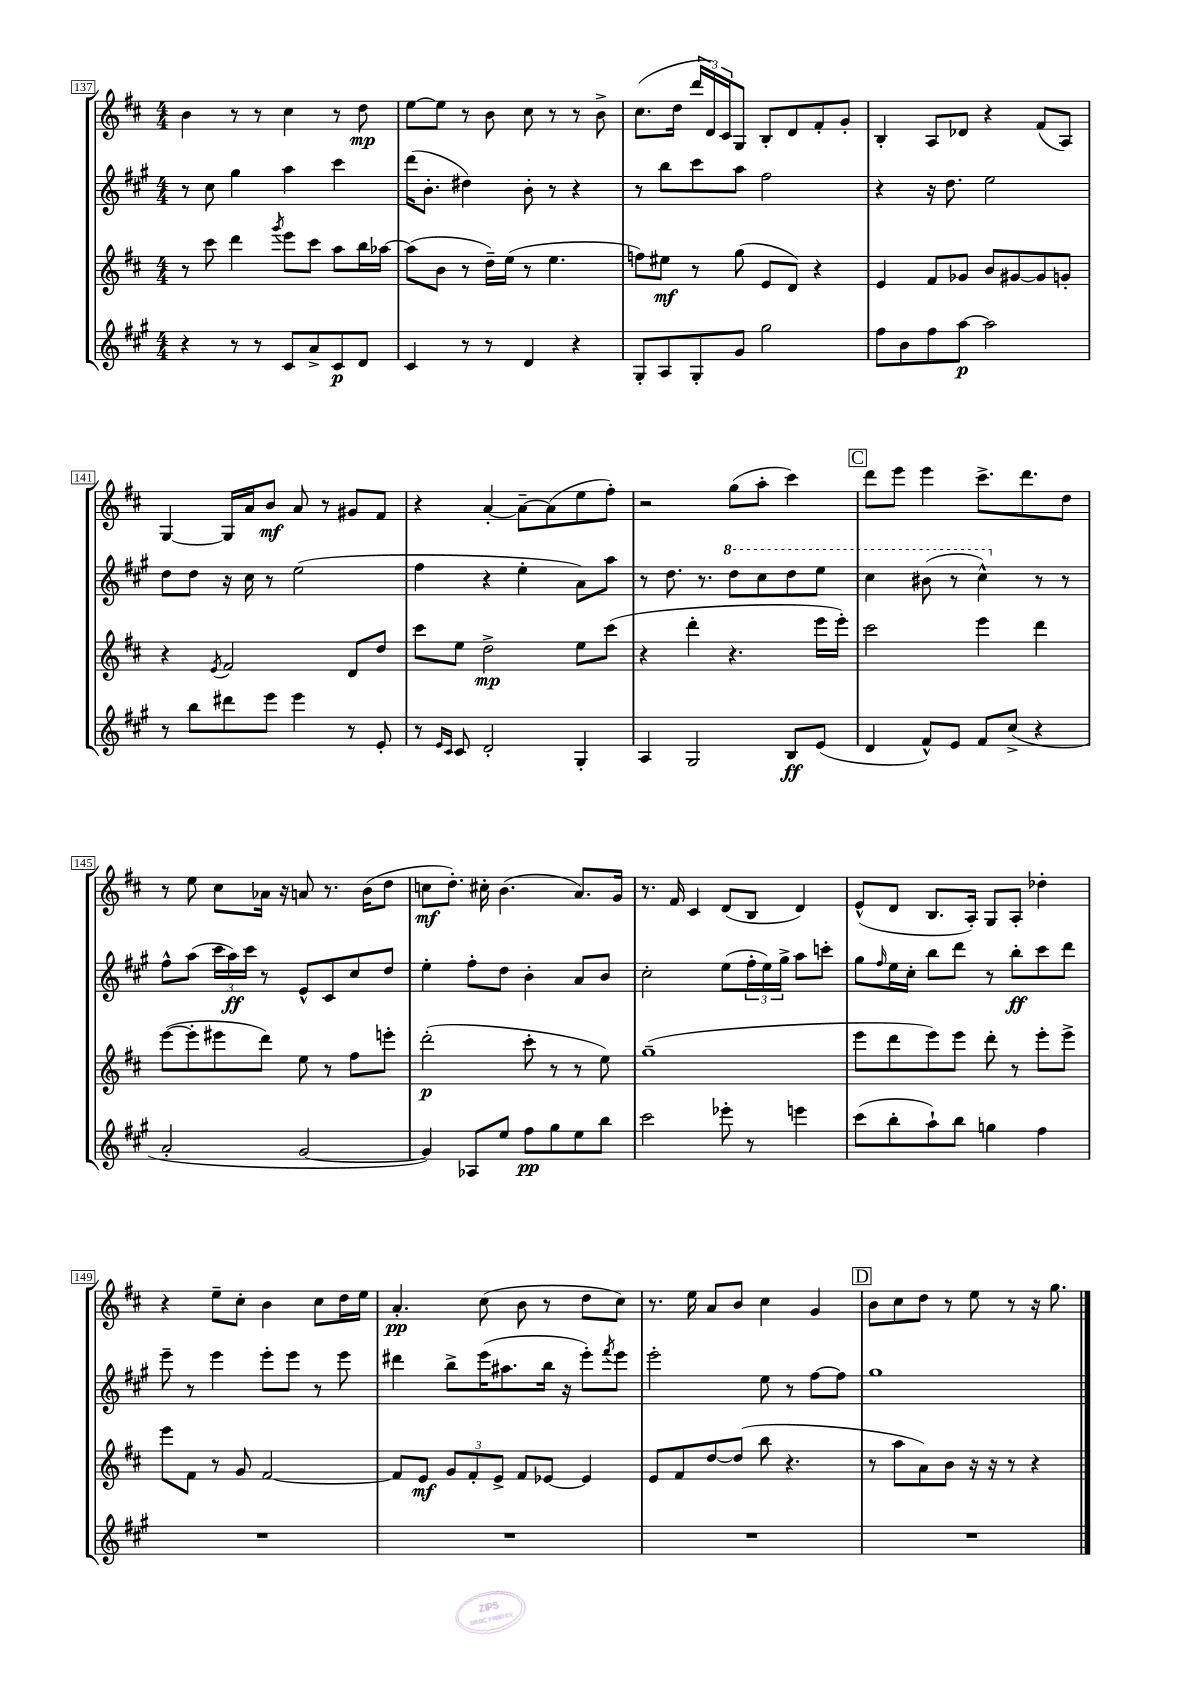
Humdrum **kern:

**kern	**kern	**kern	**kern
*staff4	*staff3	*staff2	*staff1
*clefG2	*clefG2	*clefG2	*clefG2
*k[f#c#g#]	*k[f#c#]	*k[f#c#g#]	*k[f#c#]
*M4/4	*M4/4	*M4/4	*M4/4
4r	8r	8r	4b
.	8ccc#	8cc#	.
8r	4ddd	4gg#	8r
8r	.	.	8r
.	8qggg	.	.
8c#	8eee	4aa	4cc#
8a^	8ccc#	.	.
8c#	8aa	4ccc#	8r
8d	16bb	.	8dd
.	[16aa-	.	.
=	=	=	=
4c#	(8aa-]	(16ddd	[8ee
.	.	8.b'	.
.	8b	.	8ee]
8r	8r	4dd#)	8r
8r	16dd~)	.	8b
.	(16ee	.	.
4d	8r	8b'	8cc#
.	4.ee	8r	8r
4r	.	4r	8r
.	.	.	8b^
=	=	=	=
8G#'	8ff)	8r	(8.cc#
8A	8ee#	8bb	.
.	.	.	16dd
8G#'	8r	8ccc#	24ddd
.	.	.	24d)
.	.	.	24c#
8g#	(8gg	8aa	8G
2gg#	8e	2ff#	8B'
.	8d)	.	8d
.	4r	.	8f#'
.	.	.	8g'
=	=	=	=
8ff#	4e	4r	4B'
8b	.	.	.
8ff#	8f#	16r	8A
.	.	8.dd	.
[8aa	8g-	.	8d-
2aa]	8b	2ee	4r
.	[8g#	.	.
.	8g#]	.	(8f#
.	8g'	.	8A)
=	=	=	=
8r	4r	8dd	[4G
8bb	.	8dd	.
.	8qe	.	.
8ddd#	2f#	16r	16G]
.	.	16cc#	16a
8eee	.	8r	8b
4eee	.	(2ee	8a
.	.	.	8r
8r	8d	.	8g#
8e'	8dd	.	8f#
=	=	=	=
8r	8ccc#	4ff#	4r
16qqe	.	.	.
16qqc#	.	.	.
8c#	8ee	.	.
2d'	2dd^	4r	[4a'
.	.	4ee'	8a~_
.	.	.	(8a]
4G#'	8ee	8a)	8ee
.	(8ccc#	8aa	8ff#')
=	=	=	=
4A	4r	8r	2r
.	.	8.dd	.
2G#	4ddd'	.	.
.	.	8.r	.
.	4.r	8ddd	(8gg
.	.	8ccc#	8aa'
8B	.	8ddd	4ccc#)
(8e	16eee	8eee	.
.	16eee')	.	.
=	=	=	=
4d	2ccc#	4ccc#	8ddd
.	.	.	8eee
8f#^^)	.	(8bb#	4eee
8e	.	8r	.
8f#	4eee	4ccc#^^)	8.ccc#^
(8cc#^	.	.	.
.	.	.	8.ddd
4r	4ddd	8r	.
.	.	8r	8dd
=	=	=	=
2a'	([8eee	8ff#^^	8r
.	8eee']	(8aa	8ee
.	8eee#	24ccc#	8cc#
.	.	24aa)	.
.	.	24ccc#	.
.	8ddd)	8r	16a-
.	.	.	16r
[2g#	8ee	8e^^	8a
.	8r	8c#	8.r
.	8ff#	8cc#	.
.	.	.	(16b
.	8eee'	8dd	8dd
=	=	=	=
4g#])	(2ddd'	4ee'	8cc
.	.	.	8.dd')
8A-	.	8ff#'	.
.	.	.	16cc#'
8ee	.	8dd	(4.b
8ff#	8ccc#'	4b'	.
8gg#	8r	.	.
8ee	8r	8a	8.a)
8bb	8ee)	8b	.
.	.	.	16g
=	=	=	=
2ccc#	(1gg~	2cc#'	8.r
.	.	.	16f#
.	.	.	4c#
8eee-'	.	(8ee	(8d
8r	.	24ff#'	8B
.	.	24ee)	.
.	.	24gg#^	.
4eee	.	8aa	4d)
.	.	8ccc'	.
=	=	=	=
(8ccc#	8eee	8gg#	(8e^^
.	.	16qqff#	.
8bb'	8ddd	16ee	8d
.	.	16cc#'	.
8aa`)	8eee)	8bb	8.B
8bb	8eee	8ddd	.
.	.	.	16A')
4gg	8ddd'	8r	8G
.	8r	8bb'	8A'
4ff#	8eee'	8ccc#	4dd-'
.	8eee^	8ddd	.
=	=	=	=
1r	8eee	8eee~	4r
.	8f#	8r	.
.	8r	4eee	8ee~
.	8g	.	8cc#'
.	[2f#	8eee'	4b
.	.	8eee	.
.	.	8r	8cc#
.	.	8eee	16dd
.	.	.	16ee
=	=	=	=
1r	8f#]	4ddd#	4.a'
.	8e	.	.
.	12g	8bb^	.
.	12f#'	.	.
.	.	(16eee	(8cc#
.	12e^	.	.
.	.	8.aa#	.
.	8f#	.	8b
.	[8e-	16bb	8r
.	.	16r	.
.	4e-]	8eee')	8dd
.	.	8qfff#	.
.	.	8eee	8cc#)
=	=	=	=
1r	8e	2eee'	8.r
.	8f#	.	.
.	.	.	16ee
.	[8dd	.	8a
.	(8dd]	.	8b
.	8bb	8ee	4cc#
.	4.r	8r	.
.	.	[8ff#	4g
.	.	8ff#]	.
=	=	=	=
1r	8r	1gg#	8b
.	8aa	.	8cc#
.	8a)	.	8dd
.	8b	.	8r
.	16r	.	8ee
.	16r	.	.
.	8r	.	8r
.	4r	.	16r
.	.	.	8.gg
==	==	==	==
*-	*-	*-	*-
